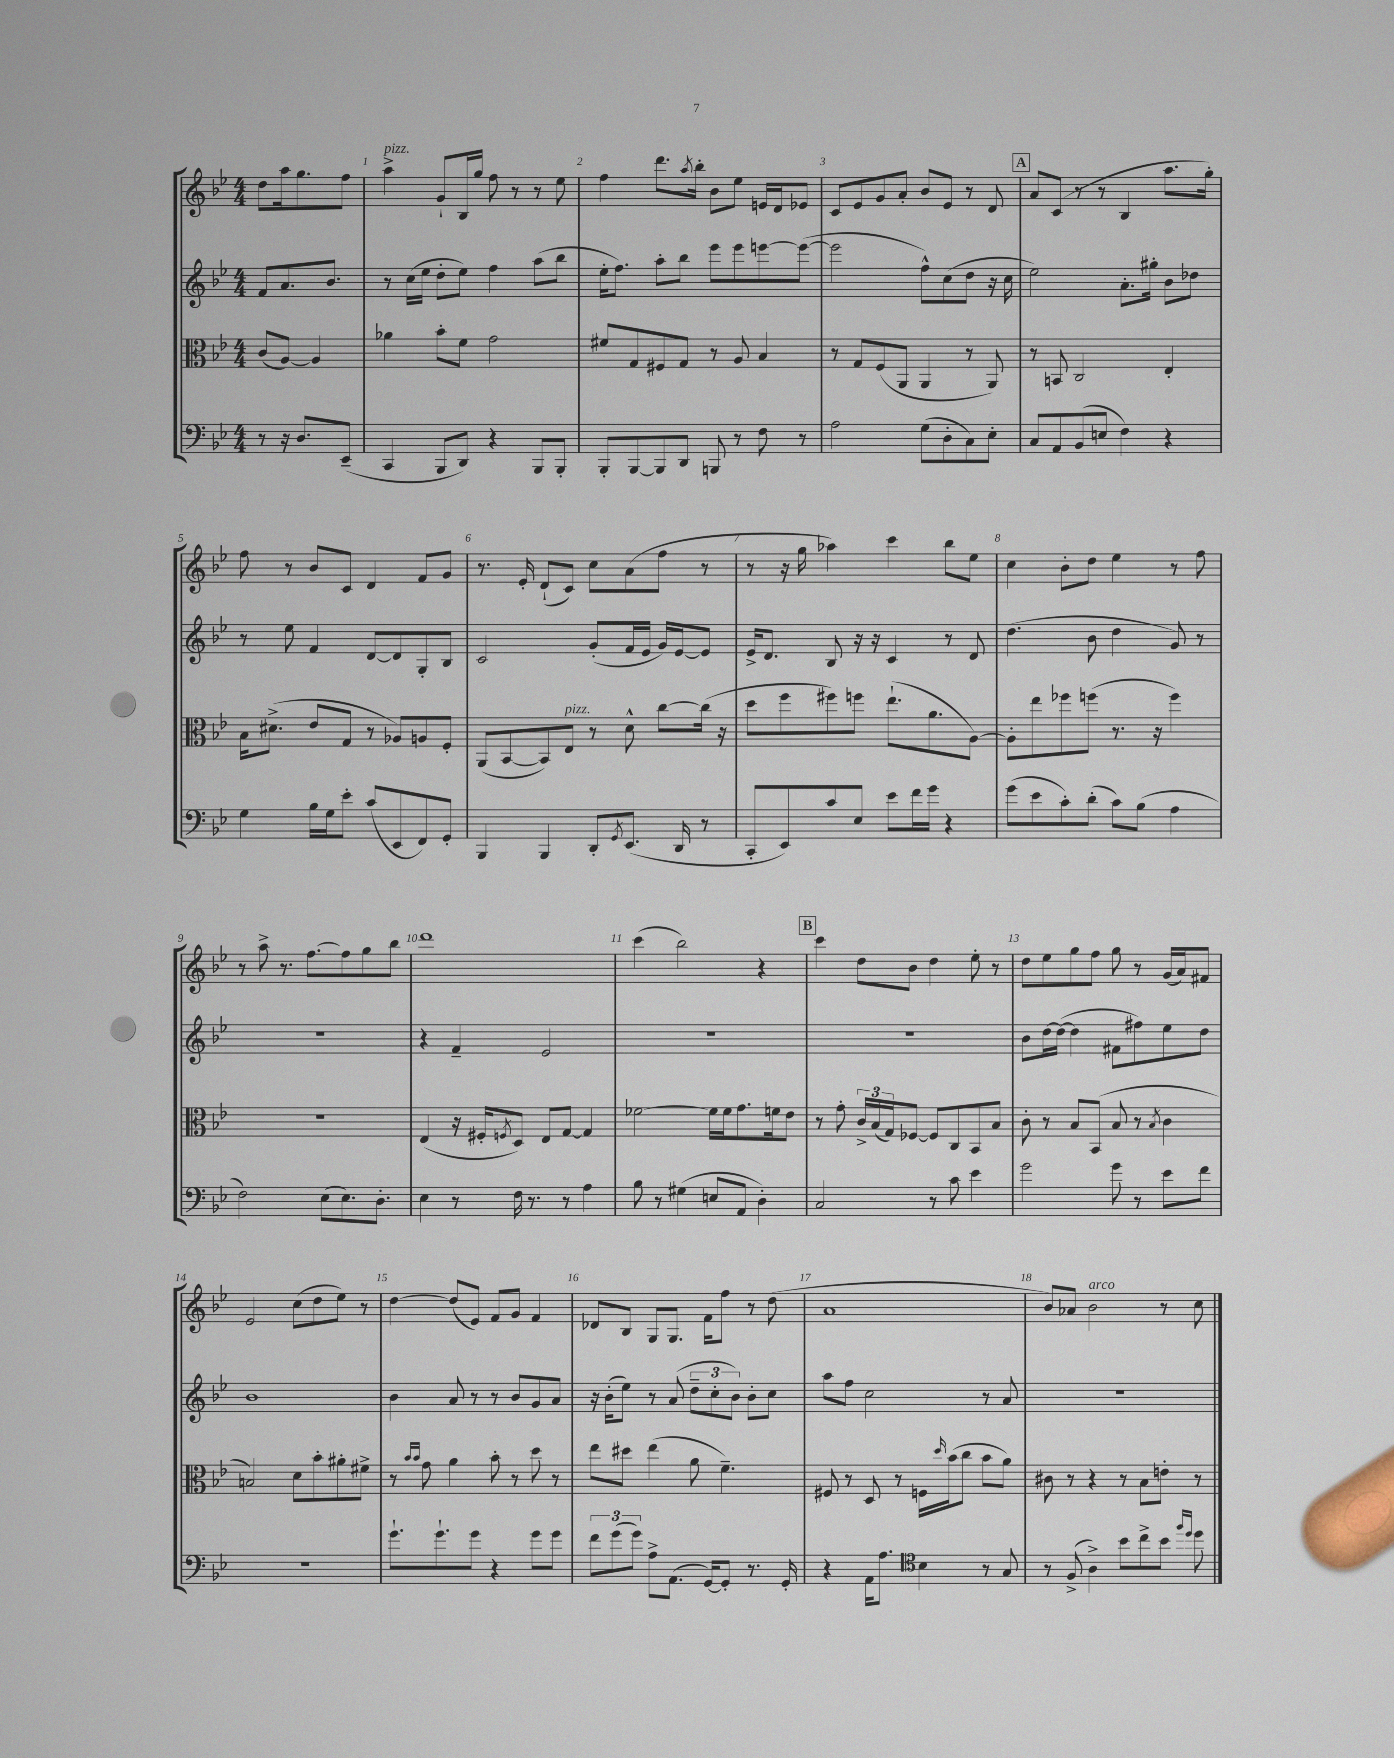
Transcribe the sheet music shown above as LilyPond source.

<<
\new StaffGroup <<
\new Staff = "s0" {
    \clef treble \key bes \major \numericTimeSignature \time 4/4 \partial 2
    d''8 a''16 g''8. f''8 |
    a''4->^\markup { \italic "pizz." } g'8-! bes16 g''16 f''8 r8 r8 ees''8 |
    f''4 d'''8. \acciaccatura { a''8 } bes''16-. bes'8 ees''8 e'16 d'16 ees'8 |
    c'8 ees'8 g'8 a'8-. bes'8 ees'8 r8 d'8 |
    \mark \markup { \box "A" } a'8 c'8( r8 r8 bes4 a''8. g''16-.) |
    f''8 r8 bes'8 c'8 d'4 f'8 g'8 |
    r8. ees'16-. d'8-!( c'8) c''8 a'8( f''8 r8 |
    r8 r16 g''16 aes''4) c'''4 bes''8 ees''8 |
    c''4 bes'8-. d''8 ees''4 r8 f''8 |
    r8 a''8-> r8. f''8.~ f''8 g''8 bes''8 |
    d'''1 |
    c'''4( bes''2) r4 |
    \mark \markup { \box "B" } c'''4 d''8 bes'8 d''4 ees''8-. r8 |
    d''8 ees''8 g''8 f''8 g''8 r8 g'16( a'16) fis'8 |
    ees'2 c''8( d''8 ees''8) r8 |
    d''4~ d''8( ees'8) f'8 g'8 f'4 |
    des'8 bes8 g8 g8. f'16 f''8 r8 d''8( |
    a'1 |
    bes'8) aes'8 bes'2^\markup { \italic "arco" } r8 c''8 \bar "|." |
}
\new Staff = "s1" {
    \clef treble \key bes \major \numericTimeSignature \time 4/4 \partial 2
    f'8 a'8. bes'8. |
    r8 c''16( ees''16 d''8-. ees''8) f''4 a''8( bes''8 |
    ees''16-. f''8.) a''8-. bes''8 ees'''8 ees'''8 e'''8~ e'''8~( |
    e'''2 f''8-^) c''8( d''8 r16 c''16 |
    \mark \markup { \box "A" } ees''2) a'8.-. gis''16-. bes'8 des''8 |
    r8 ees''8 f'4 d'8~ d'8 g8-. bes8 |
    c'2 g'8-.( f'16 ees'16 g'16) ees'16~ ees'8 |
    ees'16-> d'8. bes8 r16 r16 c'4 r8 d'8 |
    d''4.( bes'8 d''4 g'8) r8 |
    R1 |
    r4 f'4-- ees'2 |
    R1 |
    \mark \markup { \box "B" } R1 |
    bes'8 d''16~ d''16~( d''4 fis'8 fis''8) ees''8 d''8 |
    bes'1 |
    bes'4 a'8 r8 r8 bes'8 g'8 a'8 |
    r16 bes'16-.( ees''8) r8 a'8( \tuplet 3/2 { d''8-- c''8-. bes'8) } bes'8-. c''8 |
    a''8 f''8 c''2 r8 a'8 |
    R1 \bar "|." |
}
\new Staff = "s2" {
    \clef alto \key bes \major \numericTimeSignature \time 4/4 \partial 2
    c'8( a8~) a4 |
    aes'4 bes'8-. f'8 g'2 |
    fis'8 g8 fis8 g8 r8 a8 bes4 |
    r8 g8 f8( a,8 a,4 r8 a,8) |
    \mark \markup { \box "A" } r8 b,8 c2 ees4-. |
    bes16 dis'8.->( ees'8 g8 r8 aes8) a8 f8-. |
    a,8( bes,8~ bes,8) ees8^\markup { \italic "pizz." } r8 d'8-^ c''8~ c''16( r16 |
    d''8 f''8 fis''8) f''8 ees''8.-!( a'8. a8~) |
    a8-. ees''8 fes''8 f''8( r8. r16 f''4) |
    R1 |
    ees4( r16 fis16-. \acciaccatura { f8 } d8) ees8 g8~ g4 |
    fes'2~ fes'16 fes'16 g'8. f'16 ees'8 |
    \mark \markup { \box "B" } r8 g'8-. \tuplet 3/2 { c'16-> bes16( g16) } fes8~ fes8 c8 bes,8 bes8 |
    c'8-. r8 bes8 bes,8( bes8 r8 \acciaccatura { bes8 } c'4 |
    b2) d'8 bes'8-. ais'8-. fis'8-> |
    r8 \grace { bes'16 bes'16 } g'8 a'4 bes'8-. r8 d''8 r8 |
    ees''8 dis''8 ees''4( a'8 f'4.--) |
    fis8 r8 d8 r8 f16 \grace { d''16 } bes'16( c''8 bes'8 a'8) |
    cis'8 r8 r4 r8 bes8 e'8-. r8 \bar "|." |
}
\new Staff = "s3" {
    \clef bass \key bes \major \numericTimeSignature \time 4/4 \partial 2
    r8 r16 d8. ees,8--( |
    c,4 bes,,8 d,8) r4 bes,,8 bes,,8-. |
    bes,,8-. bes,,8~ bes,,8 d,8 b,,8 r8 f8 r8 |
    a2 g8( d8-. c8) ees8-. |
    \mark \markup { \box "A" } c8 a,8 bes,8( e8 f4) r4 |
    g4 bes16 g16 ees'8-. c'8( ees,8 f,8) g,8-. |
    bes,,4 bes,,4 d,8-. \acciaccatura { g,8 } ees,8.( d,16 r8 |
    c,8-. ees,8) c'8 ees8 ees'8 f'16 g'16 r4 |
    g'8( ees'8 c'8-.) d'8-.( c'8) bes8( a4 |
    f2) ees8( ees8.) d8.-. |
    ees4 r8 f16 r8. r8 a4 |
    bes8 r8 gis4( e8 a,8 d4-.) |
    \mark \markup { \box "B" } c2 r8 c'8 ees'4 |
    g'2 g'8 r8 ees'8 f'8 |
    R1 |
    g'8.-! g'8.-! g'8 r4 g'8 g'8 |
    \tuplet 3/2 { f'8 g'8( g'8) } a8-> a,8.( g,16~) g,8-. r8. g,16-. |
    r4 a,16 a8. \clef tenor bes4 r8 g8 |
    r8 f8->( a4->) bes'8 c''8-> bes'8 \grace { f''16 d''16 } d''8 \bar "|." |
}
>>
>>
\layout { \context { \Score \override BarNumber.break-visibility = ##(#f #t #t) barNumberVisibility = #all-bar-numbers-visible } }
